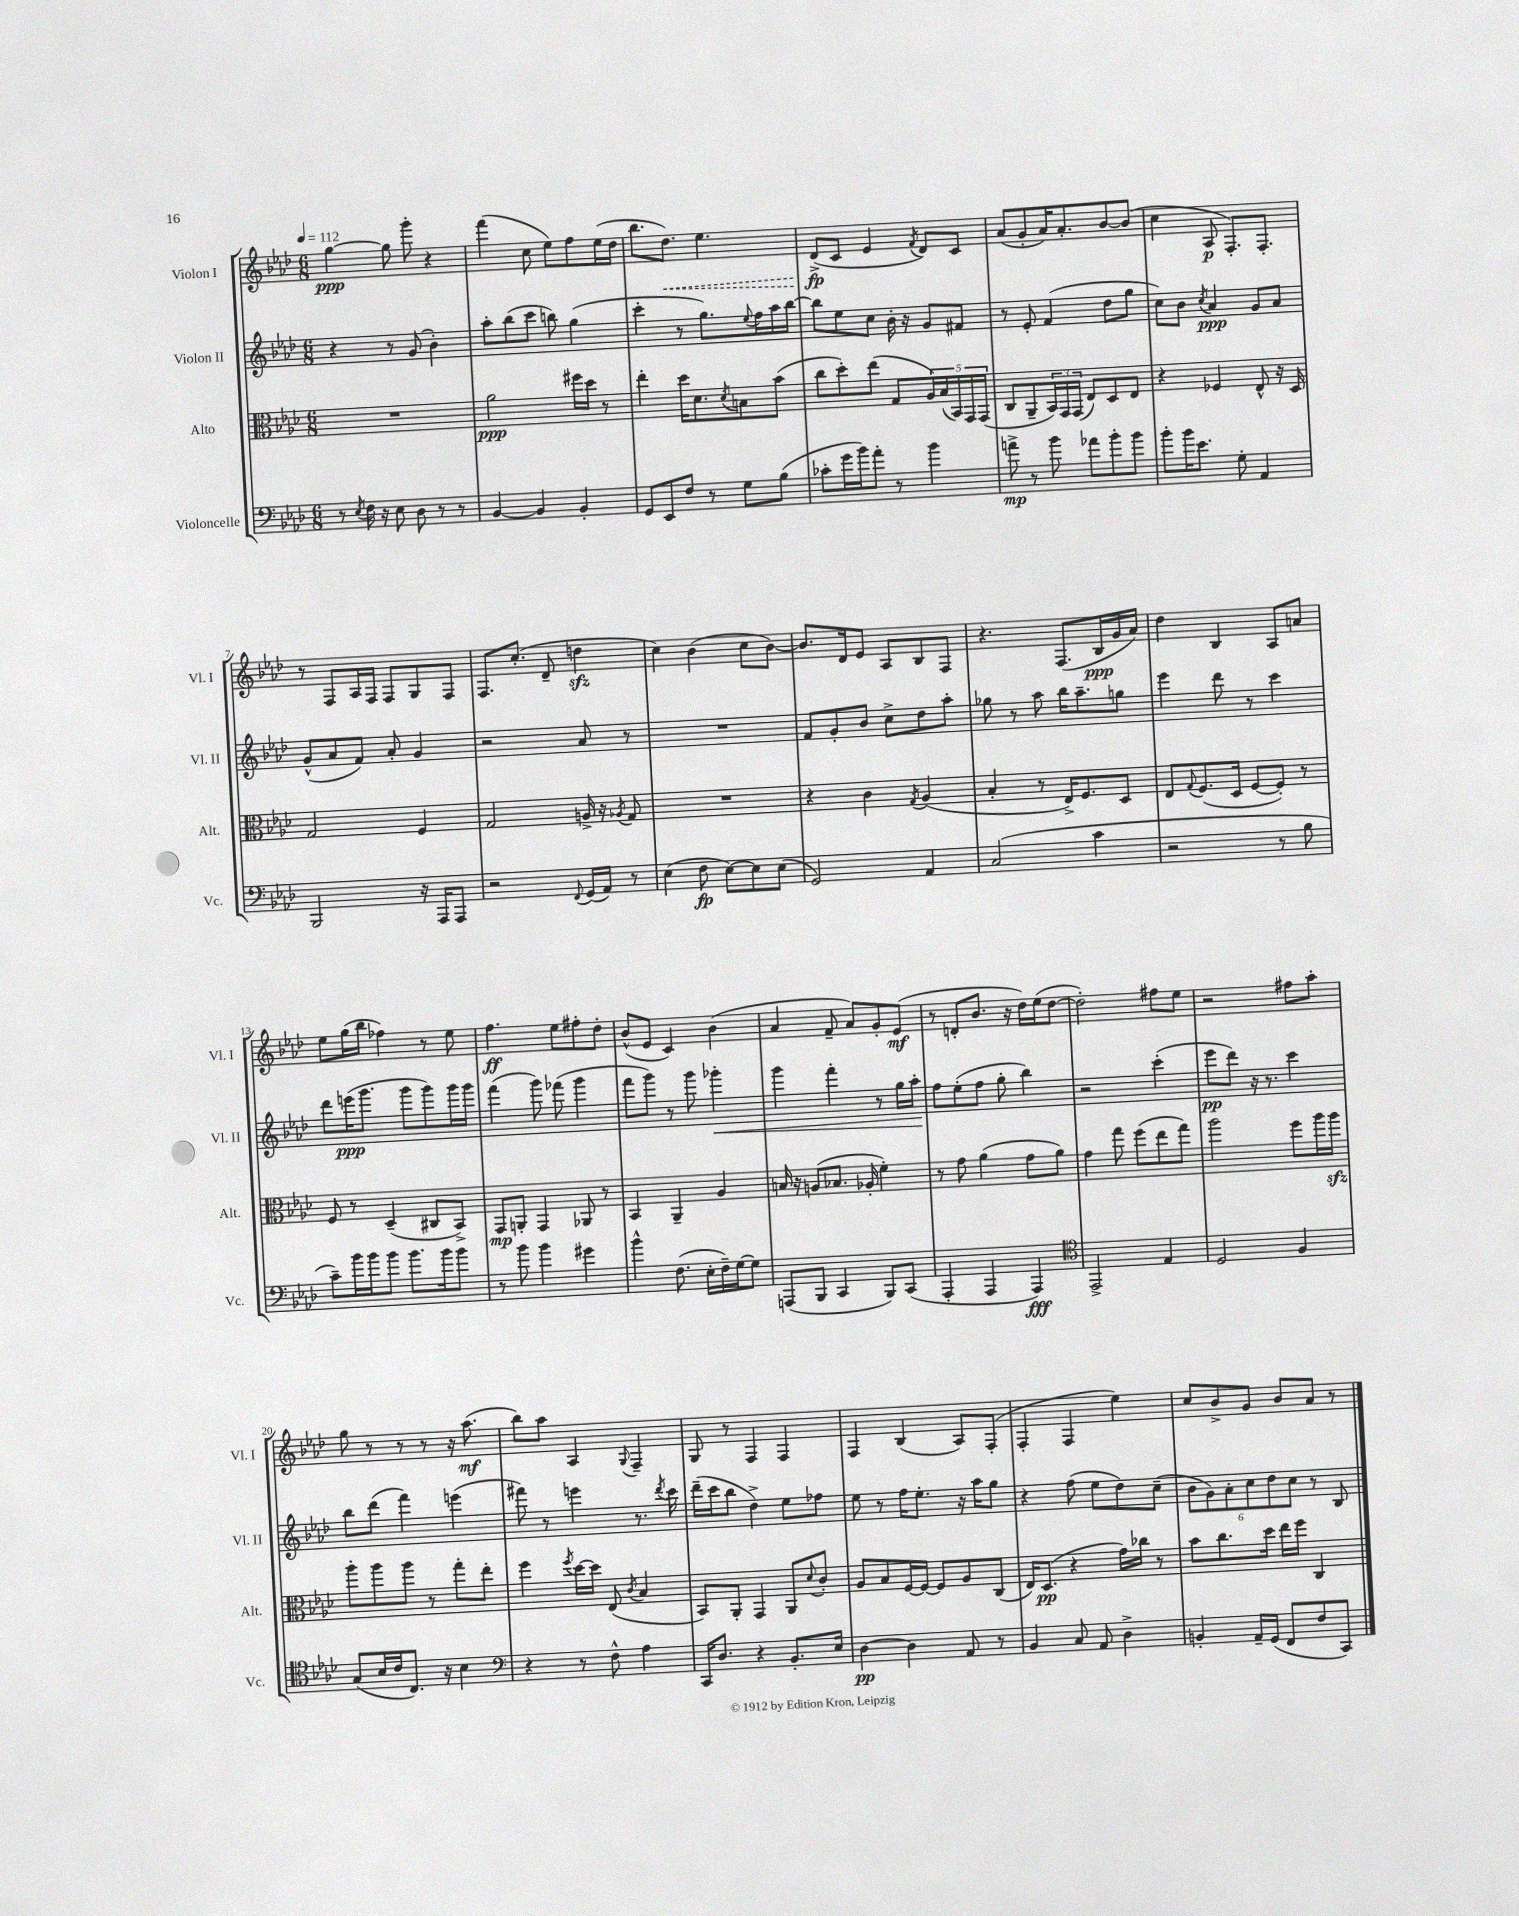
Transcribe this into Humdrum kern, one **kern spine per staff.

**kern	**kern	**kern	**kern
*staff4	*staff3	*staff2	*staff1
*clefF4	*clefC3	*clefG2	*clefG2
*k[b-e-a-d-]	*k[b-e-a-d-]	*k[b-e-a-d-]	*k[b-e-a-d-]
*M6/8	*M6/8	*M6/8	*M6/8
*MM112	*MM112	*MM112	*MM112
8r	2.r	4r	[4gg\
8qE-/	.	.	.
16F\	.	.	.
16r	.	.	.
8E-\	.	8r	8gg\]
8D-\	.	(8g/	8ggg'\
8r	.	4b-'\)	4r
8r	.	.	.
=	=	=	=
[4BB-/	2a-\	8aa-'\L	(4fff\
.	.	(8bb-\	.
4BB-/]	.	8ccc\J	8cc\
.	.	8bb\)	8ee-\L)
4BB-'/	16ff#\LL	(4gg\	8ff\
.	16dd-\JJ	.	.
.	8r	.	(16ee-\L
.	.	.	16dd-\JJ
=	=	=	=
8GG/L	4ee-'\	4ccc'\	8.bb-\L
8EE-/	.	.	.
.	.	.	8.dd-\J)
8F/J	16dd-\LK	8r	.
.	8.d-\	.	.
8r	.	8.gg\L)	4.ee-\
.	8qd-/	.	.
8G\L	8B\	.	.
.	.	8qqee-/	.
.	.	16ff\L	.
(8B-\J	(8b-\J	16aa-\	.
.	.	[16bb-\JJ	.
=	=	=	=
8c-'\L	8cc\L	8bb-\]L	(8d-^/L
16g\L	8dd-'\)	8ee-\	8c/J
16b-\J)	.	.	.
8a-'\J	(8ee-\J	8cc\J	4e-/
8r	8G/L	16b-'\	.
.	.	16r	.
.	.	.	8qf/
4b-\	20A-/L)	8g/L	8d-/L)
.	(20B-/	.	.
.	20BB-/)	.	.
.	.	8f#/J	8c/J
.	20GG/	.	.
.	(20GG/JJ	.	.
=	=	=	=
8a^\	8C/L	8r	(8a-/L
8r	8AA-~/	8e-'/	8g'/
8b-\	24BB-/L)	(4f/	16a-/K)
.	24GG/	.	.
.	.	.	8.a-'/
.	(24GG/JJ	.	.
8a-\L	8E-/L)	.	.
8b-'\	8D-/	8dd-\L	[8b-/
8b-\J	8E-/J	8gg\J	(8b-/]J
=	=	=	=
8b-'\L	4r	8cc\L)	4cc\
16b-\K	.	8b-\J	.
8.e-\J	.	.	.
.	.	8qcc/	.
.	4F-/	4a-/	8A-/
8G'\	.	.	8.F'/L)
4AA-/	8E-^^/	8g/L	.
.	.	.	8.F'/J
.	16r	8a-/J	.
.	16D-/	.	.
=	=	=	=
2BBB-/	2G/	(8g^^/L	8r
.	.	8a-/	8F/L
.	.	8f/J)	16A-/L
.	.	.	16F/JJ
.	.	8a-'/	8F/L
16r	4F/	4g/	8G/
16AAA-/LK	.	.	.
8AAA-/J	.	.	8F/J
=	=	=	=
2r	2G/	2r	8.F/L
.	.	.	(8.cc'/J
.	.	.	8d-~/
8qqFF/	.	.	.
(16GG/LL	16A^/	8a-/	4dd\
16AA-/JJ)	16r	.	.
.	8qA-/	.	.
8r	8G/	8r	.
=	=	=	=
(4E-\	2.r	2.r	4cc\)
8F\	.	.	(4b-\
[8E-\L)	.	.	.
8E-\]	.	.	8cc\L
(8E-\J	.	.	[8b-\J)
=	=	=	=
2GG/)	4r	8f/L	8.b-/]L
.	.	8g'/	.
.	.	.	16d-/k
.	4c\	8b-/J	8e-/J
.	.	8cc^\L	8A-/L
.	8qG/	.	.
4AA-/	(4A-/	8dd-\	8B-/
.	.	8aa-'\J	8F/J
=	=	=	=
(2C/	4B-'/	8gg-\	4.r
.	.	8r	.
.	8r	8aa-\	.
.	16E-^/LK)	16bb-\LK	(8.F/L
.	8.F/	8.aa-~\	.
4c\	.	.	.
.	.	.	16B-/L
.	8D-/J	8gg\J	16g/
.	.	.	16a-/JJ)
=	=	=	=
2r	8E-/L	4eee-\	4dd-\
.	8qqG/	.	.
.	(8.F/	.	.
.	.	8ddd-\	4B-/
.	16D-/Jk	.	.
.	[8F/L	8r	.
8r	8F'/]J)	4ccc\	8A-/L
8B-\	8r	.	8a/J
=	=	=	=
8c~\L)	8F/	8ddd-\L	8ee-\L
16b-\L	8r	(16eee\K	(16gg\L
16b-\J	.	8.ggg\J	16bb-\JJ
8b-\J	(4D-~/	.	4ff-\)
8.b-\L	.	8ggg\L	.
.	8C#/L	8ggg\)	8r
16b-\k	.	.	.
8b-\J	8BB-^/J)	16ggg\L	8ee-\
.	.	16ggg\JJ	.
=	=	=	=
8r	8GG/L	(4fff\	4.ff\
8b-\	8AA'/J	.	.
4b-\	4GG/	8ggg\)	.
.	.	(8fff-\	8ee-\L
4g#\	8AA-/	4ggg\	8ff#'\
.	8r	.	8dd-'\J
=	=	=	=
4b-^^\	4BB-/	8fff\L	(8b-^^/L
.	.	8ggg\J)	8e-/J
(8.F\	4AA-~/	8r	4c/)
.	.	8ggg\	.
16E-'\LL	.	.	.
16F~\)	4A-/	4ggg-'\	(4b-\
[16G\J	.	.	.
8G\]J	.	.	.
=	=	=	=
(8AAA/L	16B/	4ggg\	4a-/
.	16r	.	.
8BBB-/J	(8A/L	.	.
4CC/	8.B-/J	4fff'\	8f~/
.	.	.	8a-/L)
.	16A-'/	.	.
8BBB-/L)	4f'\)	8r	8g'/
(8CC/J	.	16gg\LL	(8e-/J
.	.	16aa-'\JJ	.
=	=	=	=
4AAA-'/	8r	8ff\L	8r
.	8g\	(8ee-'\	8d'/L
4AAA-/	(4a-\	8ff\J	8.b-/J
.	.	8gg'\	.
.	.	.	16r
4AAA-/)	8g\L	4bb-\)	16dd-\LL)
.	.	.	(16ee-\J
.	8a-\J)	.	[8dd-\J
=	=	=	=
*clefC4	*	*	*
2EE-^/	4g\	2r	2dd-'\])
.	8gg\	.	.
.	(8ff\L	.	.
4E-/	8ee-\	(4ccc'\	8ff#\L
.	8gg\J)	.	8ee-\J
=	=	=	=
2D-/	2aa-\	8eee-\L	2r
.	.	8ddd-\J)	.
.	.	16r	.
.	.	8.r	.
4F/	8ff\L	4ccc\	8ff#\L
.	16aa-\L	.	8aa-'\J
.	16aa-\JJ	.	.
=	=	=	=
(8G/L	8aa-'\L	8bb-\L	8gg\
16B-/L	8aa-\	(8ddd-\J	8r
16c/J	.	.	.
8.C/J)	8aa-\J	4fff\)	8r
.	8r	.	8r
16r	.	.	.
4B-\	8gg'\L	(4eee\	16r
.	.	.	(8.aa-\
.	8ee-'\J	.	.
=	=	=	=
*clefF4	*	*	*
4r	4ff\	8fff#\)	8bb-\L)
.	.	8r	8aa-\J
.	8qff/	.	.
8r	[16dd-\LL	4eee\	4A-/
.	16dd-\]JJ	.	.
8F^^\	(8E-/	.	.
.	8qc/	.	8qqG/
4A-\	4B-/	8.r	4F~/
.	.	8qddd-/	.
.	.	16ccc\	.
=	=	=	=
16CC/LK	8BB-/L)	(16ddd-~\LL	8G/
8.D-/J	.	16ccc\J	.
.	8AA-'/J	8bb-\J	8r
4r	4GG/	4dd-^\)	4F/
8.BB-'/L	8AA-/L	8ee-\L	4F/
.	8qqd-/	.	.
.	8c'/J	8ff-\J	.
16E-/Jk	.	.	.
=	=	=	=
[4D-\	8A-/L	8ee-\	4F/
.	8B-/	8r	.
4D-\]	[16F/L	16ff\LK	(4B-/
.	16F/_JJ	8.ee-'\J	.
.	8F/]L	.	.
8AA-/	8A-/	16r	8A-/L)
.	.	16aa-\LK	.
8r	(8C/J	8gg\J	(8F'/J
=	=	=	=
4BB-/	16E-/LK)	4r	4F'/
.	(8.D-/J	.	.
8C/	4r	(8ff\	4F/
8AA-/	.	8ee-\L	.
4D-^\	16g\LL)	8dd-\)	4ee-\)
.	16cc-\JJ	.	.
.	8r	(8cc~\J	.
=	=	=	=
4BB'/	8b-\L	12b-\L	8cc/L
.	.	12g\)	.
.	8.cc\	.	8b-^/
.	.	12a-'\	.
16AA-~/LL	.	12cc\	8g/J
(16GG/JJ	16dd-\Jk	.	.
.	.	12dd-\	.
8FF/L	16ee-\LL	.	8b-/L
.	.	12cc\J	.
.	16ff\JJ	.	.
8F/	4C/	8r	8a-/J
8CC/J)	.	8B-/	8r
==	==	==	==
*-	*-	*-	*-
